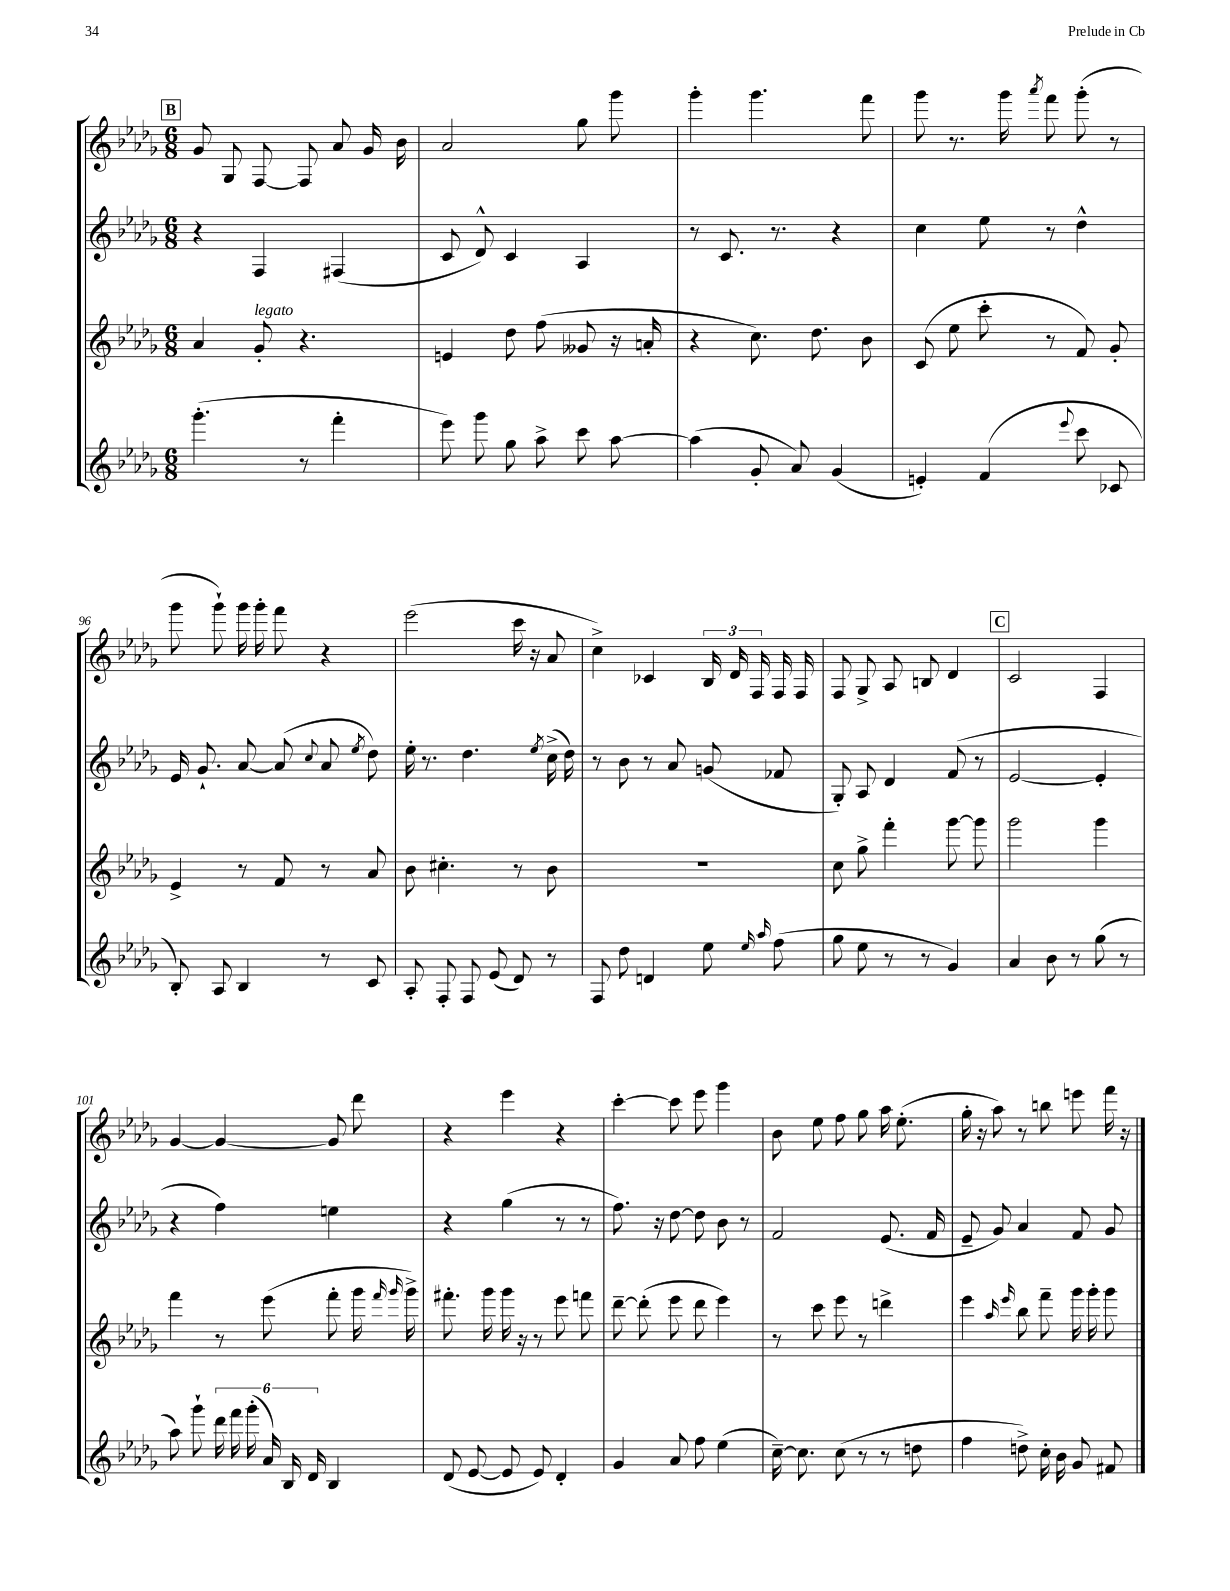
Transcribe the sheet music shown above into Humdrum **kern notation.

**kern	**kern	**kern	**kern
*staff4	*staff3	*staff2	*staff1
*clefG2	*clefG2	*clefG2	*clefG2
*k[b-e-a-d-g-]	*k[b-e-a-d-g-]	*k[b-e-a-d-g-]	*k[b-e-a-d-g-]
*M6/8	*M6/8	*M6/8	*M6/8
(4.ggg-'	4a-	4r	8g-
.	.	.	8G-
.	8g-'	4F	[8F
8r	4.r	.	8F]
4fff'	.	(4F#	8a-
.	.	.	16g-
.	.	.	16b-
=	=	=	=
8eee-)	4e	8c	2a-
8ggg-	.	8d-^^)	.
8gg-	8dd-	4c	.
8aa-^	(8ff	.	.
8ccc	8g--	4A-	8gg-
[8aa-	16r	.	8ggg-
.	16a'	.	.
=	=	=	=
(4aa-]	4r	8r	4ggg-'
.	.	8.c	.
8g-'	8.cc)	.	4.ggg-
.	.	8.r	.
8a-)	.	.	.
.	8.dd-	.	.
(4g-	.	4r	.
.	8b-	.	8fff
=	=	=	=
4e')	(8c	4cc	8ggg-
.	8ee-	.	8.r
(4f	8ccc'	8ee-	.
.	.	.	16ggg-
.	.	.	8qaaa-
.	8r	8r	8fff
8qqeee-	.	.	.
8ccc	8f)	4dd-^^	(8ggg-'
8c-	8g-'	.	8r
=	=	=	=
8B-')	4e-^	16e-	8ggg-
.	.	8.g-`	.
8A-	.	.	8ggg-`)
4B-	8r	[8a-	16ggg-
.	.	.	16ggg-'
.	8f	(8a-]	8fff
.	.	8qqcc	.
8r	8r	8a-	4r
.	.	8qee-	.
8c	8a-	8dd-)	.
=	=	=	=
8A-'	8b-	16ee-'	(2eee-
.	.	8.r	.
8F'	4.cc#'	.	.
8F	.	4.dd-	.
(8e-	.	.	.
8d-)	8r	.	16ccc
.	.	.	16r
.	.	8qee-	.
8r	8b-	(16cc^	8a-
.	.	16dd-)	.
=	=	=	=
8F	2.r	8r	4cc^)
8dd-	.	8b-	.
4d	.	8r	4c-
.	.	8a-	.
8ee-	.	(8g	24B-
.	.	.	24d-
.	.	.	24F
16qqee-	.	.	.
16qqaa-	.	.	.
(8ff	.	8f-	16F
.	.	.	16F
=	=	=	=
8gg-	8cc	8G-')	8F
8ee-	8gg-^	8A-	8G-^
8r	4fff'	4d-	8A-
8r	.	.	8B
4g-)	[8ggg-	(8f	4d-
.	8ggg-]	8r	.
=	=	=	=
4a-	2ggg-	[2e-	2c
8b-	.	.	.
8r	.	.	.
(8gg-	4ggg-	4e-']	4F
8r	.	.	.
=	=	=	=
8aa-)	4fff	4r	[4g-
8ggg-`	.	.	.
24ddd-	8r	4ff)	4g-_
24fff	.	.	.
(24ggg-'	.	.	.
24a-)	(8eee-	.	.
24B-	.	.	.
24d-	.	.	.
4B-	8fff'	4ee	8g-]
.	16ggg-	.	8ddd-
.	16qqfff	.	.
.	16qqggg-	.	.
.	16ggg-^)	.	.
=	=	=	=
(8d-	8.fff#'	4r	4r
[8e-	.	.	.
.	16ggg-	.	.
8e-]	16ggg-	(4gg-	4eee-
.	16r	.	.
8e-)	8r	.	.
4d-'	8eee-	8r	4r
.	8fff	8r	.
=	=	=	=
4g-	[8ddd-~	8.ff)	[4ccc'
.	(8ddd-']	.	.
.	.	16r	.
8a-	8eee-	[8dd-	8ccc]
8ff	8ddd-	8dd-]	8eee-
(4ee-	4eee-)	8b-	4ggg-
.	.	8r	.
=	=	=	=
[16cc~)	8r	2f	8b-
8.cc]	.	.	.
.	8ccc	.	8ee-
(8cc	8eee-	.	8ff
8r	8r	.	8gg-
8r	4ddd^	(8.e-	16aa-
.	.	.	(8.ee-'
8dd	.	.	.
.	.	16f	.
=	=	=	=
4ff	4eee-	8e-~	16gg-'
.	.	.	16r
.	.	8g-)	8aa-)
.	16qqaa-	.	.
.	16qqeee-	.	.
8dd^)	8bb-	4a-	8r
16cc'	8fff~	.	8bb
16b-	.	.	.
8g-	16ggg-	8f	8eee
.	16ggg-'	.	.
8f#	8ggg-	8g-	16fff
.	.	.	16r
==	==	==	==
*-	*-	*-	*-
